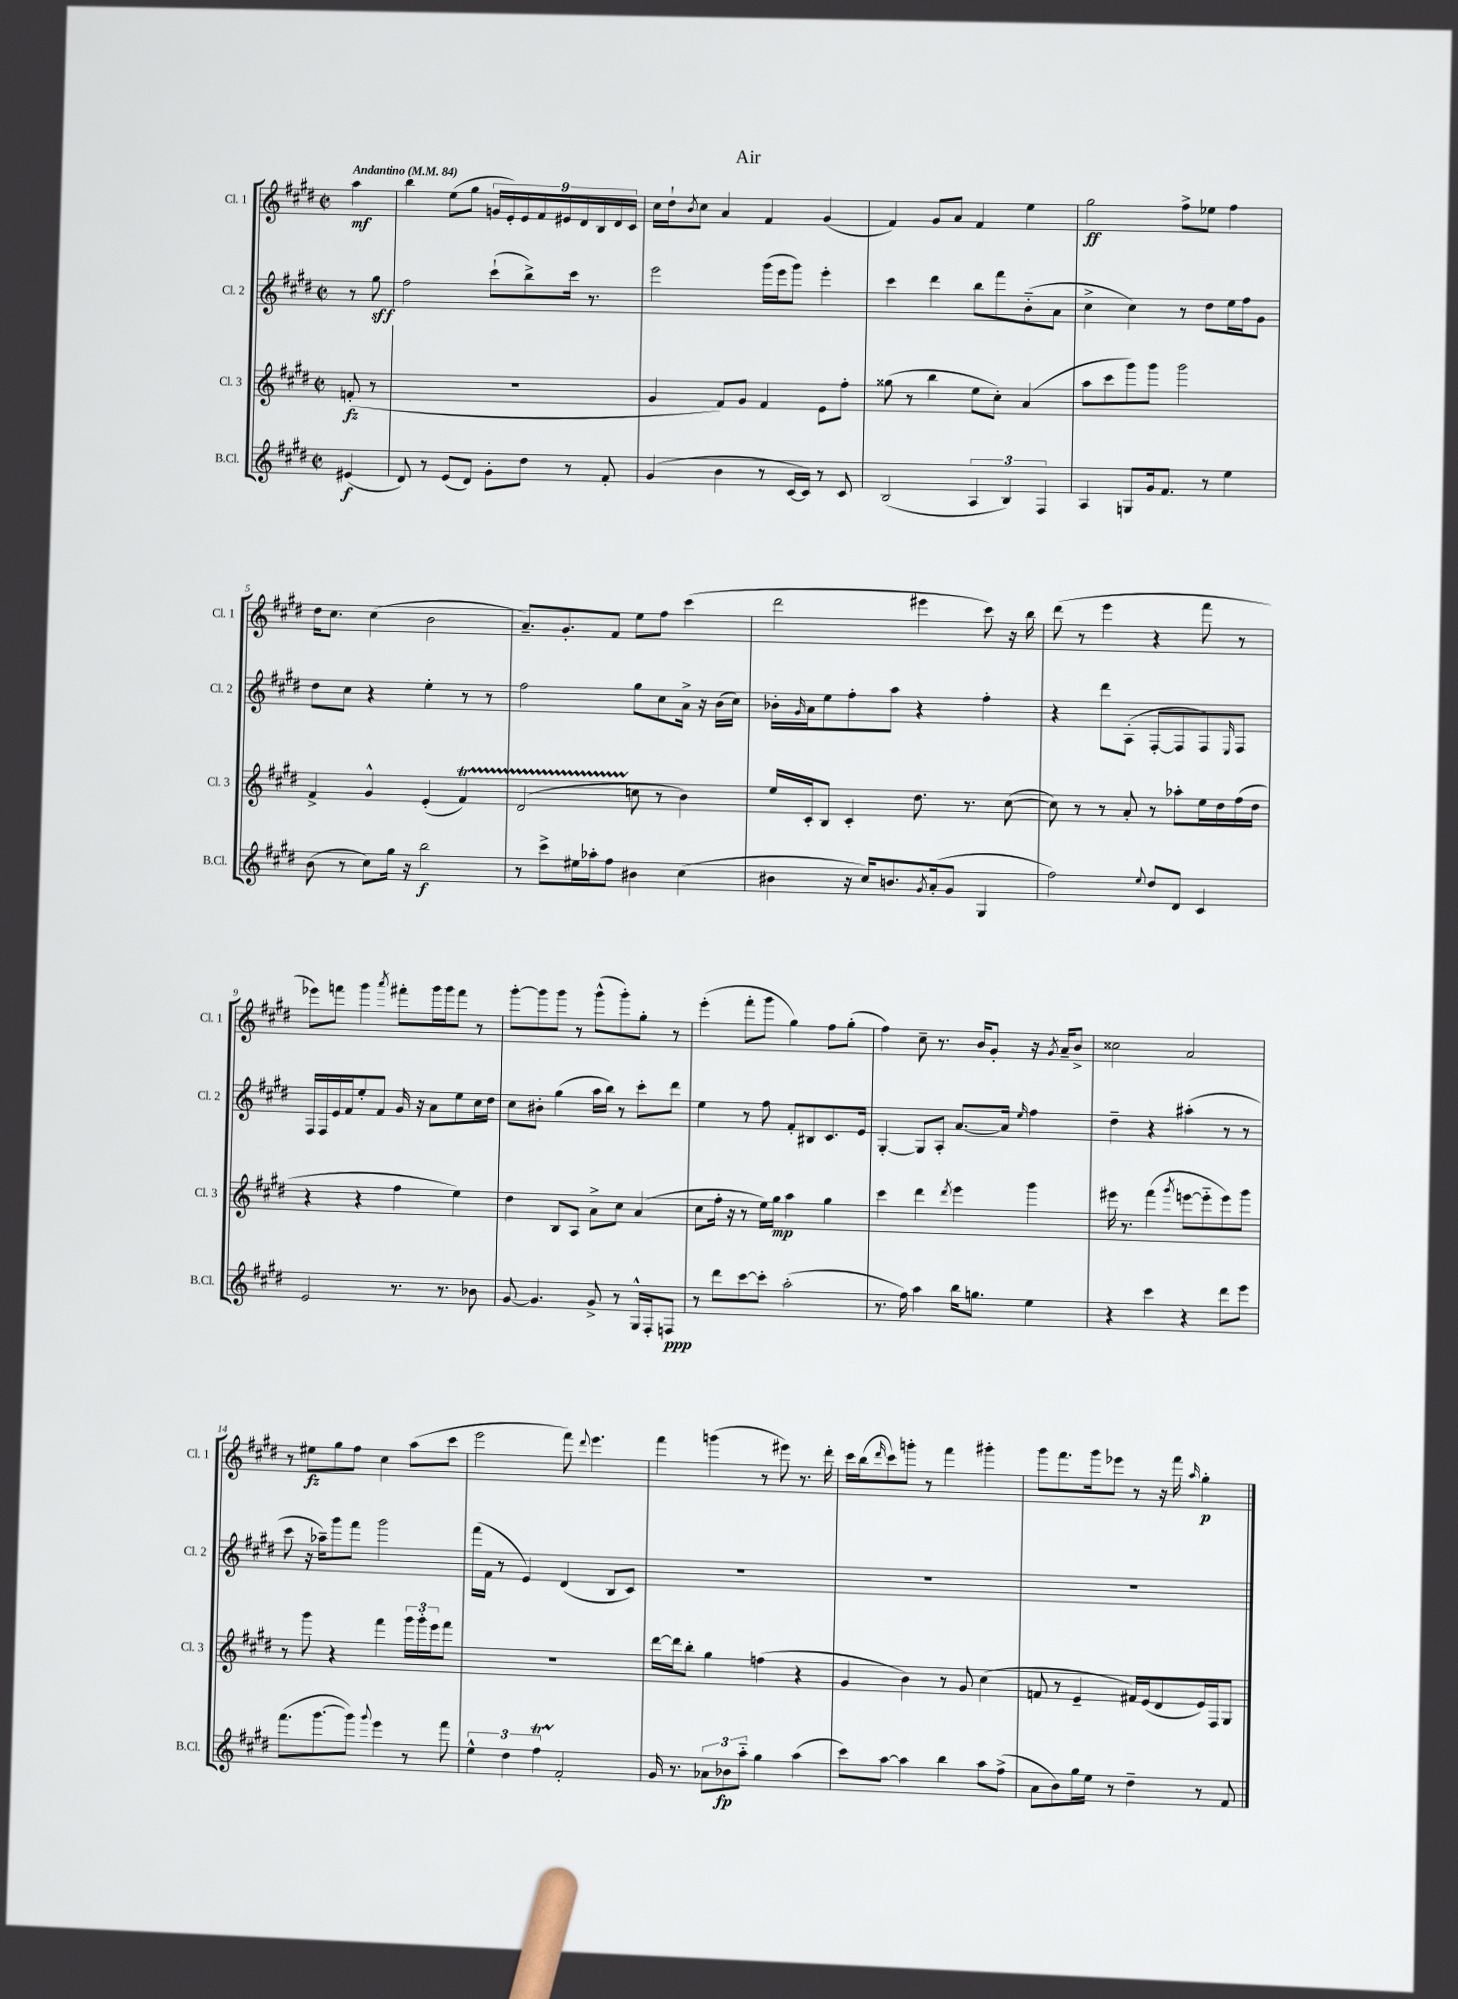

**kern	**kern	**kern	**kern
*staff4	*staff3	*staff2	*staff1
*clefG2	*clefG2	*clefG2	*clefG2
*k[f#c#g#d#]	*k[f#c#g#d#]	*k[f#c#g#d#]	*k[f#c#g#d#]
*M2/2	*M2/2	*M2/2	*M2/2
*met(c|)	*met(c|)	*met(c|)	*met(c|)
*MM84	*MM84	*MM84	*MM84
(4e#/	(8f'/	8r	4aa\
.	8r	8gg#\	.
=	=	=	=
8d#/)	1r	2ff#\	4bb\
8r	.	.	.
(8e/L	.	.	(8ee\L
8d#/J)	.	.	8gg#\J
8g#'\L	.	(8ccc#`\L	18g/LL
.	.	.	18e'/)
.	.	.	18e/
8dd#\J	.	8bb^\)	.
.	.	.	18f#/
.	.	.	18e#/
8r	.	16ccc#\Jk	.
.	.	.	18d#/
.	.	8.r	.
.	.	.	18B/
8f#'/	.	.	.
.	.	.	18d#/
.	.	.	18c#/JJ
=	=	=	=
(4g#/	4g#/	2eee\	16cc#\LL
.	.	.	16dd#`\J
.	.	.	8qb/
.	.	.	8cc#\J
4b\	8f#/L)	.	4a/
.	8g#/J	.	.
8r	4f#/	(16ggg#\LL	4f#/
.	.	16eee\J	.
[16c#/LL	.	8ggg#\J)	.
16c#/]JJ)	.	.	.
8r	8e\L	4eee'\	(4g#/
8c#/	8ff#'\J	.	.
=	=	=	=
(2B/	(8gg##\	4ccc#\	4f#/)
.	8r	.	.
.	4bb\	4ddd#\	8g#/L
.	.	.	8a/J
6A/	8ee\L	8bb\L	4f#/
.	8cc#'\J)	8fff#\	.
6B/)	.	.	.
.	(4a/	(8b'~\	4ee\
6F#/	.	.	.
.	.	8a\J	.
=	=	=	=
4A/	8aa\L	4cc#^\	2gg#\
.	8ccc#\	.	.
8G/L	8ggg#\)	4cc#\)	.
16g#/k	8ggg#\J	.	.
8.f#/J	.	.	.
.	2ggg#\	8r	8ff#^\L
8r	.	8dd#\L	8ee-\J
4ee\	.	16ee\L	4ff#\
.	.	16ff#\J	.
.	.	8g#\J	.
=	=	=	=
(8b\	4f#^/	8dd#\L	16dd#\LK
.	.	.	8.cc#\J
8r	.	8cc#\J	.
8cc#\L)	4g#^^/	4r	(4cc#\
16gg#\Jk	.	.	.
16r	.	.	.
2bb\	(4e'/	4ee'\	2b\
.	4f#/)	8r	.
.	.	8r	.
=	=	=	=
8r	(2d#/	2ff#\	8.a~/L)
8ccc#^\L	.	.	.
.	.	.	8.g#'/
16ee#\L	.	.	.
16aa-'\J	.	.	.
8ff#\J	.	.	8f#/J
4b#\	8cc\	8gg#\L	8ee\L
.	8r	8cc#\	8ff#\J
(4cc#\	4b\)	16a^\Jk	(4ccc#\
.	.	16r	.
.	.	(16b\LL	.
.	.	16cc#\JJ)	.
=	=	=	=
4b#\	16ee/LL	16b-'\LL	2ddd#\
.	.	16qqg#/	.
.	16c#'/J	16a\J	.
.	8B/J	8ee\	.
16r	4c#'/	8ff#'\	.
16cc#/LK)	.	.	.
8.b/	.	8aa\J	.
.	8.dd#\	4r	4eee#\
8qg#/	.	.	.
(16a'/k	.	.	.
8g#/J	.	.	.
.	8.r	.	.
4G#/	.	4ff#'\	8ccc#\)
.	([8cc#\	.	16r
.	.	.	16bb\
=	=	=	=
2ff#\)	8cc#\])	4r	(8ddd#\
.	8r	.	8r
.	8r	8ddd#\L	4eee\
.	8a'/	(8A'\J	.
8qqee/	.	.	.
8dd#/L	8r	[8F#'/L	4r
8d#/J	8aa-'\L	8F#/]	.
4c#/	16ee\L	8F#/)	8fff#\
.	16dd#\	.	.
.	.	16qqE/	.
.	(16ff#\	8F#/J	8r
.	16dd#\JJ	.	.
=	=	=	=
2e/	4r	16F#/LL	8eee-\L)
.	.	16F#/	.
.	.	16e/	8fff\J
.	.	16f#/J	.
.	4r	8ee'/	4ggg#\
.	.	8f#/J	.
.	.	.	8qaaa/
8.r	4ff#\	16g#/	8fff#'\L
.	.	16r	.
.	.	8a\L	16ggg#\L
8.r	.	.	16ggg#\J
.	4ee\)	8ee\	8fff#\J
8b-\	.	16cc#\L	8r
.	.	16dd#\JJ	.
=	=	=	=
[8g#/	4dd#\	8cc#\L	[8ggg#'\L
4.g#/]	.	8b#'\J	8ggg#\]
.	8B/L	(4gg#\	8ggg#\J
.	8A/J	.	8r
8g#^/	8a^\L	16aa\LL	(8ggg#^^\L
.	.	16bb\JJ)	.
8r	8cc#\J	8r	8ggg#'\)
16G#^^/LL	(4a/	8ccc#'\L	8gg#'\J
16F#'/J	.	.	.
8F/J	.	8ddd#\J	8r
=	=	=	=
8r	8cc#\L	4ee\	(4eee'\
8ddd#\L	16ff#'\Jk	.	.
.	16r	.	.
[8ccc#\	8r	8r	8fff#'\L
8ccc#'\]J	16ee\LL)	8ff#\	8ggg#\J
.	16gg#\JJ	.	.
(2aa'\	4aa\	8f#'/L	4gg#\)
.	.	8B#/	.
.	4gg#\	8.c#/	8ff#\L
.	.	.	(8gg#'\J
.	.	16e/Jk	.
=	=	=	=
8.r	4ccc#\	[4G#'/	4ff#\)
16ff#\)	.	.	.
4aa\	4ddd#\	8G#/]L	8cc#~\
.	.	8A'/J	8.r
.	8qddd#/	.	.
16bb\LK	4eee\	[8.a/L	.
8.gg\J	.	.	16b/LK
.	.	.	8g#'/J
.	.	16a/]Jk	.
.	.	16qqee/	.
4ee\	4ggg#\	4ff#\	16r
.	.	.	8qg#/
.	.	.	16a~/LK
.	.	.	8b^/J
=	=	=	=
4r	16eee#\	4dd#~\	2cc##\
.	8.r	.	.
4ccc#\	(4fff#\	4r	.
.	8qggg#/	.	.
4r	[8eee\L	(4aa#'\	2a/
.	8eee'~\]	.	.
8ddd#\L	8eee\)	8r	.
8eee\J	8ggg#\J	8r	.
=	=	=	=
(8.fff#\L	8r	8ccc#\	8r
.	8ggg#\	16r	8ee#\L
[8.ggg#\	.	16aa-~\LK)	.
.	4r	8ggg#\	8gg#\
8ggg#\]J)	.	8fff#\J	8ff#\J
8qqggg#/	.	.	.
4eee\	4fff#\	2ggg#\	4cc#\
8r	24ggg#\LL	.	(8aa\L
.	24ggg#'\	.	.
.	24eee\J	.	.
8fff#\	8fff#\J	.	8ccc#\J
=	=	=	=
6ee^^\	1r	(16fff#\LL	2eee\
.	.	16f#\JJ	.
.	.	8r	.
6dd#\	.	.	.
.	.	4e/)	.
6ff#\	.	.	.
2f#'/	.	(4d#/	8fff#\)
.	.	.	8qqddd#/
.	.	.	4.eee\
.	.	8B/L	.
.	.	8c#/J)	.
=	=	=	=
16g#/	[16ddd#\LL	1r	4fff#\
8.r	16ddd#\]J	.	.
.	8bb'\J	.	.
12a-\L	4gg#\	.	(4ggg\
12b-\	.	.	.
12aa'~\J	.	.	.
4gg#\	(4ff\	.	8r
.	.	.	8eee#\)
(4aa\	4r	.	8.r
.	.	.	16ddd#'\
=	=	=	=
8ccc#\L)	4g#/	1r	16ccc#\LL
.	.	.	(16bb\J
.	.	.	16qqddd#/
[8aa\J	.	.	8ccc#\)
4aa\]	4b\)	.	8ggg'\J
.	.	.	8r
4bb\	8r	.	4fff#\
.	8g#/	.	.
8aa\L	(4cc#\	.	4ggg#'\
(8ff#^\J	.	.	.
=	=	=	=
8a\L	8f/	1r	8ggg#\L
8b\)	8r	.	8.fff#\
16gg#\L	4e~/	.	.
16ee\JJ	.	.	16ggg#\k
8r	.	.	8eee-\J
4dd#~\	16f#/LL)	.	8r
.	(16e/J	.	.
.	8d#/	.	16r
.	.	.	16fff#\
.	.	.	16qqaa/
8r	16e/L)	.	4gg#'\
.	16F#/J	.	.
8f#/	8G#/J	.	.
==	==	==	==
*-	*-	*-	*-
